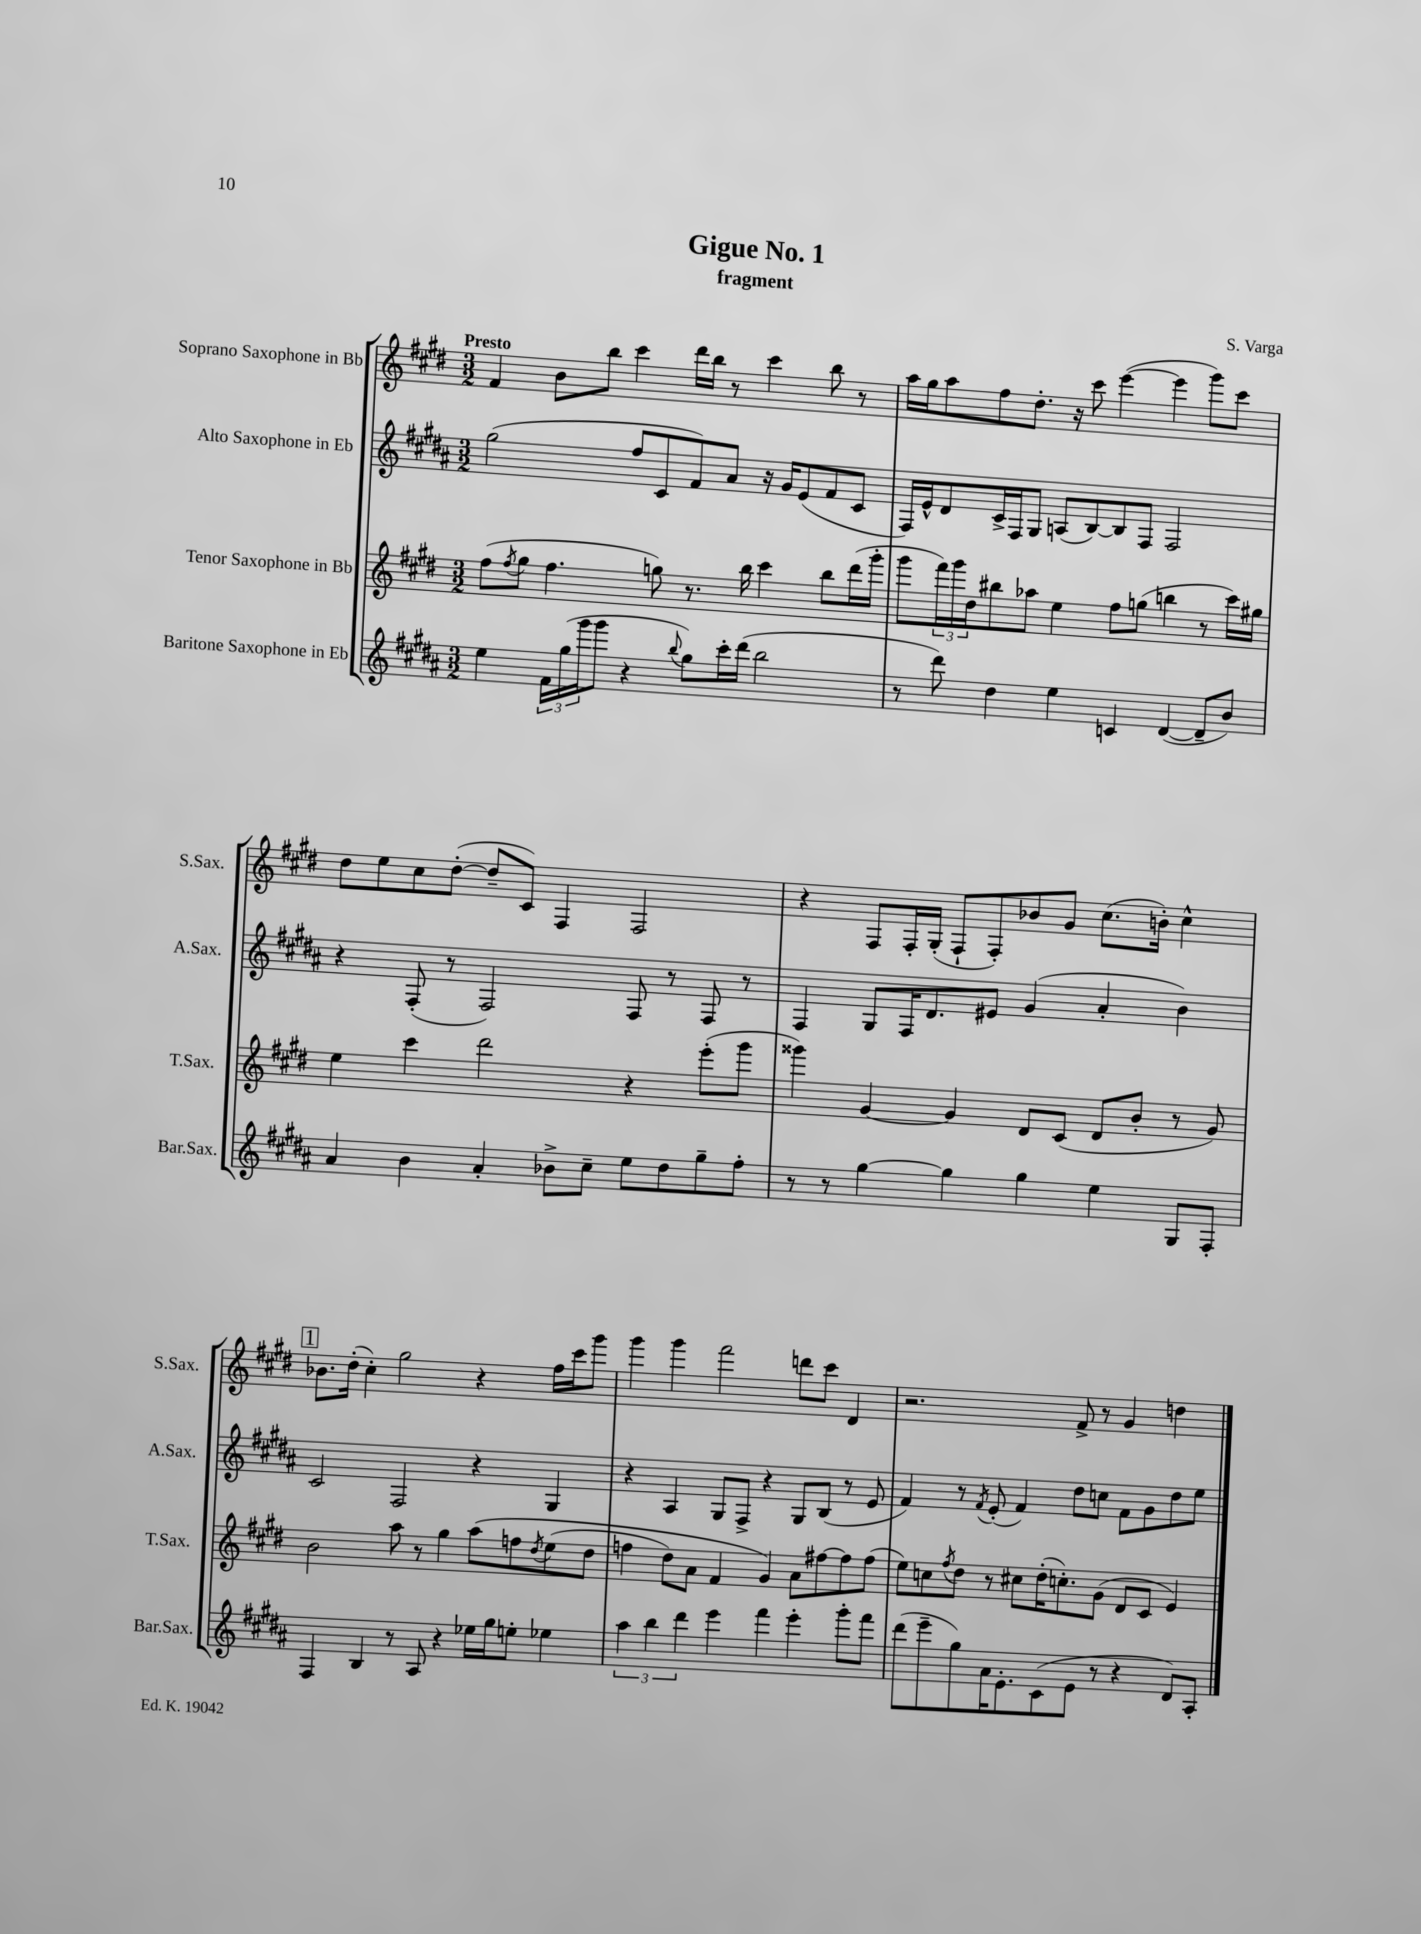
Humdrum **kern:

**kern	**kern	**kern	**kern
*part4	*part3	*part2	*part1
*staff4	*staff3	*staff2	*staff1
*I"Baritone Saxophone in Eb	*I"Tenor Saxophone in Bb	*I"Alto Saxophone in Eb	*I"Soprano Saxophone in Bb
*I'Bar.Sax.	*I'T.Sax.	*I'A.Sax.	*I'S.Sax.
*clefG2	*clefG2	*clefG2	*clefG2
*k[f#c#g#d#a#]	*k[f#c#g#d#]	*k[f#c#g#d#a#]	*k[f#c#g#d#]
*M3/2	*M3/2	*M3/2	*M3/2
=1	=1	=1	=1
!	!	!	!LO:TX:a:B:t=Presto
4ee\	(8ff#\L	(2gg#\	4f#/
.	8qff#/	.	.
.	8gg#\J	.	.
24f#\LL	4.ff#\	.	8b\L
(24gg#\	.	.	.
24ggg#\J	.	.	.
8ggg#\J	.	.	8bb\J
4r	.	8ff#/L	4ccc#\
.	8ggn\)	8c#/	.
8qqbb/	.	.	.
8gg#\L)	8.r	8f#/)	16ddd#\LL
.	.	.	16bb\JJ
16ccc#'\L	.	8a#/J	8r
(16ddd#\JJ	16bb\	.	.
2bb\	4ccc#\	16r	4ccc#\
.	.	16g#/KL	.
.	.	(8e/	.
.	8bb\L	8f#/	8bb\
.	(16ddd#\L	8c#/J	8r
.	16ggg#'\JJ	.	.
=2	=2	=2	=2
8r	8ggg#\L	16F#/LL)	16aa\LL
.	.	16e^^/J	16gg#\J
8ddd#\)	24fff#\L)	8d#/	8aa\
.	24ggg#\	.	.
.	24dd#\J	.	.
4dd#\	8bb#X\	16c#^/L	8ff#\
.	.	16F#/J	.
.	8aa-X\J	8G#/J	8.dd#'\J
4ee\	4ee\	(8An/L	.
.	.	.	16r
.	.	[8B/)	8ccc#\
4cn/	8ff#\L	8B/]	([4eee\
.	(8ggn\J	8F#/J	.
([4d#/	4bbn\	2F#/	4eee\]
8d#~/L]	8r	.	8ggg#\L)
8b/J)	16ccc#\LL)	.	8ccc#\J
.	16gg#X\JJ	.	.
!!LO:LB:g=z
=3	=3	=3	=3
4a#/	4ee\	4r	8dd#\L
.	.	.	8ee\
4b\	4ccc#\	(8F#'/	8cc#\
.	.	8r	([8dd#'\J
4a#'/	2ddd#\	2F#/)	8dd#~/L]
.	.	.	8c#/J)
8b-X^\L	.	.	4F#/
8cc#~\J	.	.	.
8ee\L	4r	8F#/	2F#/
8dd#\	.	8r	.
8gg#~\	(8eee'\L	8F#/	.
8ff#'\J	8ggg#\J	8r	.
=4	=4	=4	=4
8r	4ggg##X\)	4F#/	4r
8r	.	.	.
[4gg#\	[4g#/	8G#/L	8F#/L
.	.	16F#/K	16F#'/L
.	.	8.d#/	(16G#'/JJ
4gg#\]	4g#/]	.	8F#`/L
.	.	8e#X/J	8F#'/)
4gg#\	8d#/L	(4g#/	8b-X/
.	(8c#/J	.	8g#/J
4ee\	8d#/L	4a#'/	(8.cc#\L
.	8b'/J	.	.
.	.	.	16bn'\Jk)
8G#/L	8r	4b\)	4cc#^^\
8F#'/J	8g#/)	.	.
!!LO:LB:g=z
!!LO:REH:place=s1:t=1
=5	=5	=5	=5
4F#/	2b\	2c#/	8.b-X\L
.	.	.	(16dd#'\Jk
4B/	.	.	4cc#'\)
8r	8aa\	2F#/	2gg#\
8A#/	8r	.	.
4r	4gg#\	.	.
16ee-X\LL	(8aa\L	4r	4r
16gg#\J	.	.	.
8een'\J	8ffn\	.	.
.	8qdd#/	.	.
4ee-X\	(8ee\	4G#/	16ff#\LL
.	.	.	16ccc#\J
.	8dd#\J	.	8ggg#\J
=6	=6	=6	=6
6aa#\	4ffn\	4r	4ggg#\
6bb\	.	.	.
.	8dd#\L)	4A#/	4ggg#\
6ddd#\	.	.	.
.	8a\J	.	.
4eee\	4f#/	8G#/L	2fff#\
.	.	8F#^/J	.
4fff#\	4g#/)	4r	.
4eee'\	8a\L	8G#/L	8dddn\L
.	[8ff#X\	(8B/J	8ccc#\J
8ggg#'\L	8ff#\]	8r	4d#/
8fff#\J	(8ff#\J	8e/	.
=7	=7	=7	=7
(8ddd#\L	8ee\L)	4f#/)	2.r
8eee~\	8ccn\	.	.
.	8qff#/	.	.
8gg#\)	8dd#\J	8r	.
.	.	8qf#/	.
16a#\K	8r	(8e'/	.
8.e'\	.	.	.
.	8cc#X\L	4f#/)	.
(8c#\	(16dd#'\K	.	.
.	8.ccn'\)	.	.
8e\J	.	8dd#\L	8f#^/
8r	(8g#\J	8ccn\J	8r
4r	8d#/L	8f#\L	4g#/
.	8c#/J	8g#\	.
8d#/L)	4e/)	8dd#\	4ddn\
8A#'/J	.	8ee\J	.
==	==	==	==
*-	*-	*-	*-
